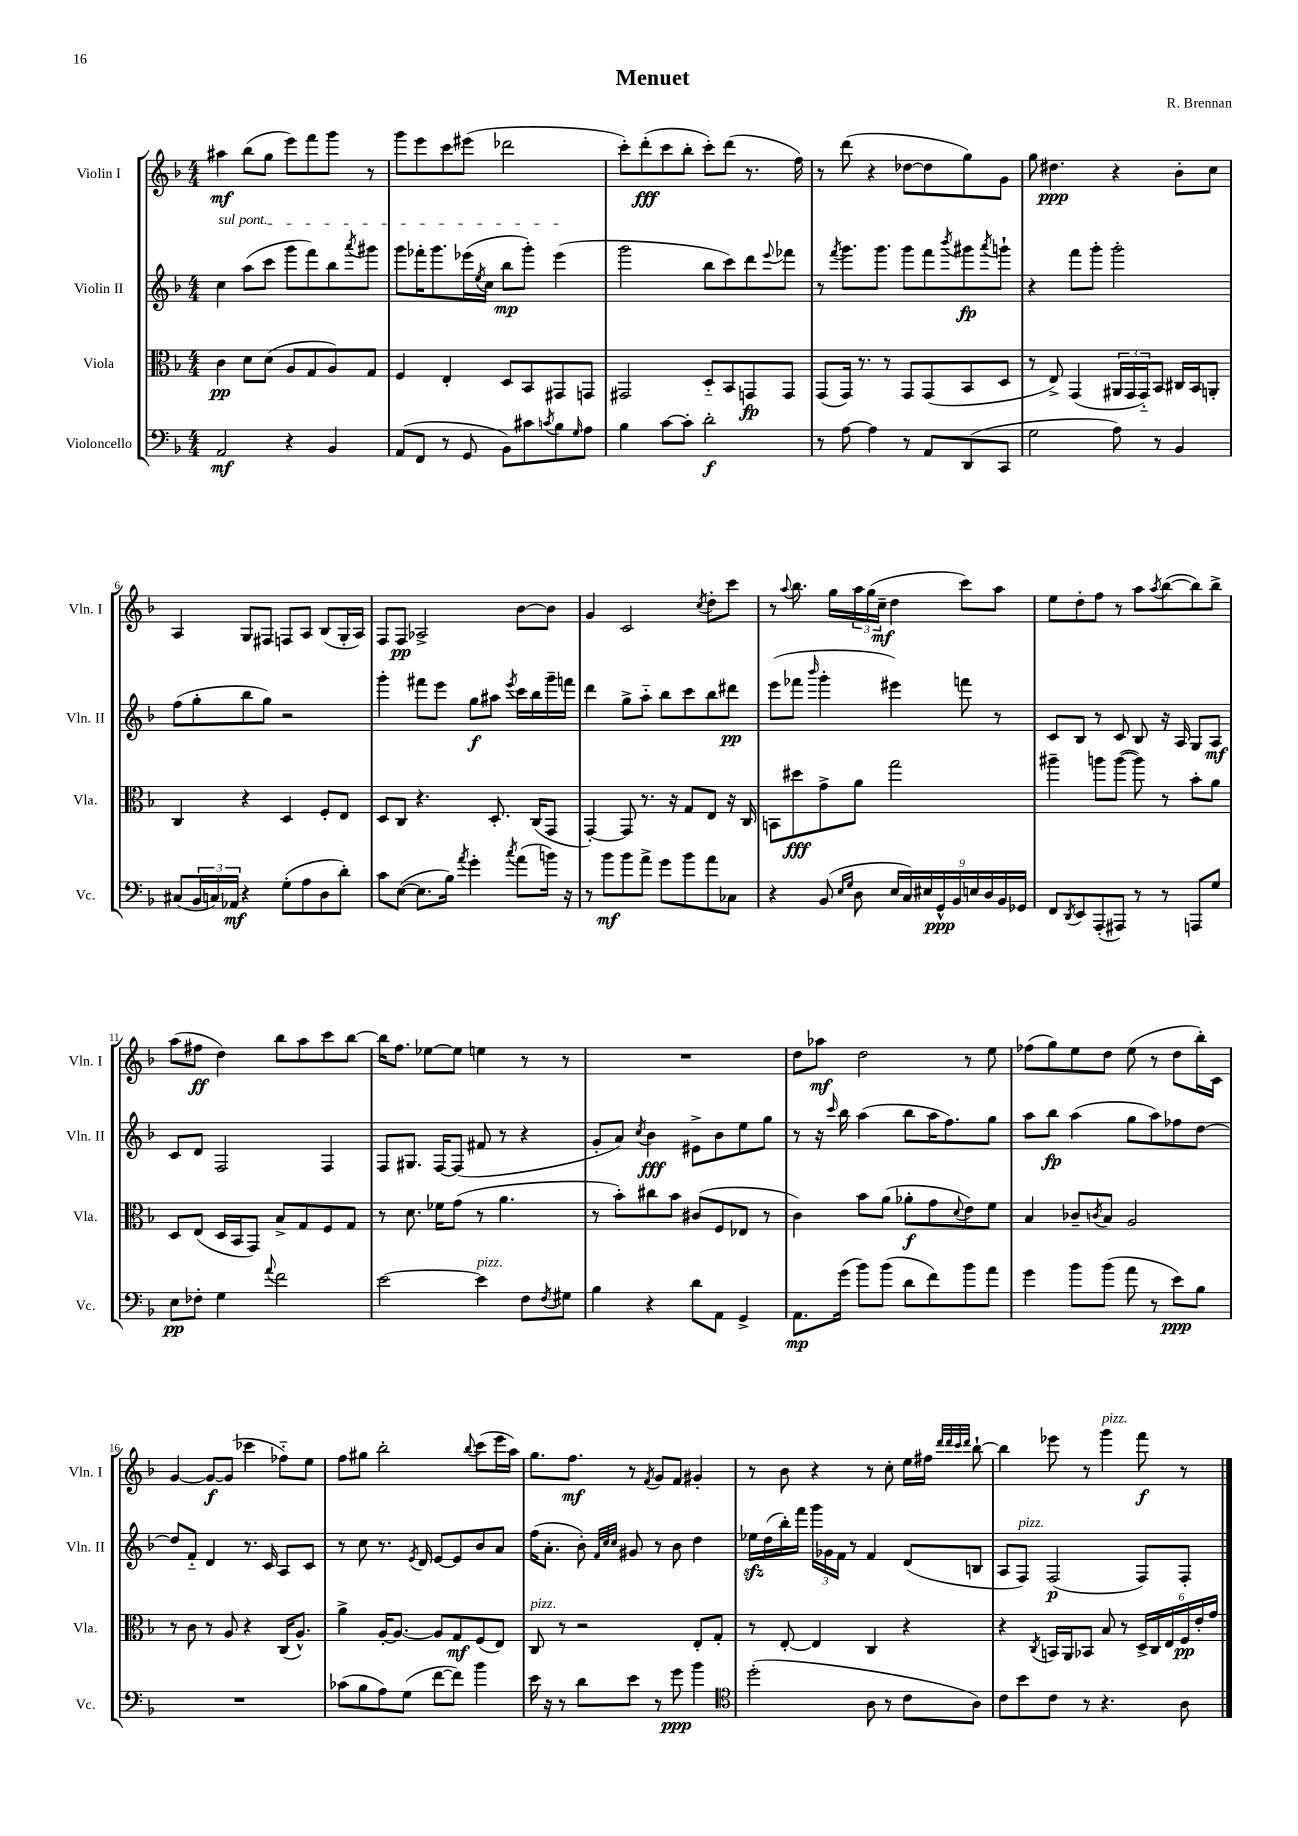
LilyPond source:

\header { title = "Menuet" composer = "R. Brennan" }
<<
\new StaffGroup <<
\new Staff = "s0" \with { instrumentName = "Violin I" shortInstrumentName = "Vln. I" } {
    \clef treble \key f \major \numericTimeSignature \time 4/4
    ais''4\mf bes''8( g''8 e'''8) f'''8 g'''8 r8 |
    g'''8 e'''8 c'''8 eis'''8( des'''2 |
    c'''8-.) d'''8-.\fff( c'''8 bes''8-. c'''8-.) d'''8( r8. f''16) |
    r8 d'''8( r4 des''8~ des''8 g''8) g'8 |
    g''8 dis''4.\ppp r4 bes'8-. c''8 |
    a4 g8 fis8 f8 a8 bes8( g16-. a16) |
    f8 f8\pp aes2-> bes'8~ bes'8 |
    g'4 c'2 \acciaccatura { c''8 } d''8-. c'''8 |
    r8 \appoggiatura { a''8 } bes''8. g''16 \tuplet 3/2 { a''16 g''16( c''16--\mf } d''4 c'''8) a''8 |
    e''8 d''8-. f''8 r8 a''8 \acciaccatura { a''8 } bes''8~( bes''8) bes''8-> |
    a''8( fis''8\ff d''4) bes''8 a''8 c'''8 bes''8~ |
    bes''16 f''8. ees''8~ ees''8 e''4 r8 r8 |
    R1 |
    d''8 aes''8\mf d''2 r8 e''8 |
    fes''8( g''8) e''8 d''8 e''8( r8 d''8 bes''16-.) c'16 |
    g'4~ g'8~\f g'8( ces'''4 fes''8-_) e''8 |
    f''8 gis''8 bes''2-. \appoggiatura { bes''8 } c'''8( e'''16 a''16) |
    g''8. f''8.\mf r8 \acciaccatura { f'8 } g'8 f'8 gis'4-. |
    r8 bes'8 r4 r8 c''8-. e''16 fis''16 \grace { d'''32 d'''32 c'''32 d'''32 } bes''8~-! |
    bes''4 ees'''8 r8 g'''4^\markup { \italic "pizz." } f'''8\f r8 \bar "|." |
}
\new Staff = "s1" \with { instrumentName = "Violin II" shortInstrumentName = "Vln. II" } {
    \clef treble \key f \major \numericTimeSignature \time 4/4
    \once \override TextSpanner.bound-details.left.text = \markup { \italic "sul pont." } c''4\startTextSpan a''8( c'''8 g'''8 f'''8) bes''8 \acciaccatura { a'''8 } gis'''8 |
    g'''8 fes'''16-. g'''8. ees'''16( \acciaccatura { e''8 } c''16 bes''8\mp g'''8-.) ees'''4\stopTextSpan( |
    g'''2 bes''8 c'''8) d'''8 \appoggiatura { e'''8 } fes'''8 |
    r8 \acciaccatura { f'''8 } g'''8. g'''8. g'''8 f'''8 \acciaccatura { bes'''8 } gis'''8\fp \acciaccatura { a'''8 } g'''8-! |
    r4 f'''8 g'''8-. g'''2-. |
    f''8( g''8-. bes''8 g''8) r2 |
    g'''4-. fis'''8 e'''8 g''8\f ais''8 \acciaccatura { e'''8 } c'''16 bes''16 g'''16-- f'''16 |
    d'''4 g''8-> a''8-_ bes''8 c'''8 bes''8 dis'''8\pp |
    e'''8( fes'''8 \grace { bes'''16 } g'''4-. eis'''4) f'''8 r8 |
    c'8 bes8 r8 c'8 bes8 r16 a16 g8 a8\mf |
    c'8 d'8 f2 f4 |
    f8 gis8. f16~ f8( fis'8 r8 r4 |
    g'8-. a'8) \acciaccatura { c''8 } bes'4\fff eis'8-> bes'8 e''8 g''8 |
    r8 r16 \grace { c'''16 } bes''16 a''4( bes''8 a''16 f''8.) g''8 |
    a''8 bes''8\fp a''4( g''8 a''8) fes''8 d''8~ |
    d''8 f'8-_ d'4 r8. c'16 a8 c'8 |
    r8 c''8 r8. \acciaccatura { e'8 } d'16 e'8~ e'8 bes'8 a'8 |
    f''16( a'8.-. bes'8-.) \grace { f'32 c''32 c''32 } gis'8 r8 bes'8 d''4 |
    ees''16\sfz d''16( bes''16-.) f'''16 \tuplet 3/2 { g'''16 ges'16 f'16 } r8 f'4 d'8( b8 |
    a8 f8^\markup { \italic "pizz." }) f2\p( f8) f8-. \bar "|." |
}
\new Staff = "s2" \with { instrumentName = "Viola" shortInstrumentName = "Vla." } {
    \clef alto \key f \major \numericTimeSignature \time 4/4
    c'4\pp d'8 d'8( a8 g8 a8) g8 |
    f4 e4-. d8 bes,8 gis,8 g,8 |
    gis,2 d8-_ bes,8 g,8\fp g,8 |
    g,8( g,16) r8. r8 g,8 g,8( bes,8 d8 |
    r8 e8->) g,4( \tuplet 3/2 { ais,16 g,16 g,16-_) } bes,8 cis16 bes,16 a,8-. |
    c4 r4 d4 f8-. e8 |
    d8 c8 r4. d8.-. c16( g,8 |
    g,4~-.) g,8 r8. r16 g8 e8 r16 c16 |
    b,8 dis''8\fff g'8-> a'8 g''2 |
    ais''4-- a''8 a''8~( a''8) r8 bes'8-. a'8 |
    d8 e8( d16 bes,16 g,8) bes8-> g8 f8 g8 |
    r8 d'8. fes'16 g'8( r8 a'4. |
    r8 bes'8-.) cis''8 bes'8 cis'8( f8 ees8 r8 |
    c'4) bes'8 a'8( aes'8-.\f g'8 \appoggiatura { d'8 } e'8) f'8 |
    bes4 ces'8-- \acciaccatura { c'8 } bes8 a2 |
    r8 c'8 r8 a8 r4 c16( a8.-^) |
    a'4-> a16~-. a8.~ a8 g8\mf f8( e8) |
    c8^\markup { \italic "pizz." } r8 r2 e8-. g8-. |
    r8 e8~-. e4 c4 r4 |
    r4 \acciaccatura { c8 } b,16 a,16 bes,8 bes8 r8 \tuplet 6/4 { d16-> c16 e16 f16\pp e'16-. g'16 } \bar "|." |
}
\new Staff = "s3" \with { instrumentName = "Violoncello" shortInstrumentName = "Vc." } {
    \clef bass \key f \major \numericTimeSignature \time 4/4
    a,2\mf r4 bes,4 |
    a,8( f,8 r8 g,8 bes,8) cis'8 \acciaccatura { c'8 } bes8 \grace { g16 } a8 |
    bes4 c'8~ c'8-. d'2-.\f |
    r8 a8~ a4 r8 a,8 d,8( c,8 |
    g2 a8) r8 bes,4 |
    cis8( \tuplet 3/2 { bes,16 c16) aes,16\mf } r4 g8-.( a8 d8 d'8-.) |
    c'8 e8~( e8. bes16) \acciaccatura { a'8 } g'4-. \acciaccatura { c''8 } a'8( b'16) r16 |
    r8 bes'8\mf bes'8 a'8-> g'8 bes'8 a'8 ces8 |
    r4 bes,8( \grace { e16 g16 } d8 \tuplet 9/8 { e16 c16) eis16 g,16-^\ppp bes,16 e16 d16 bes,16 ges,16 } |
    f,8 \acciaccatura { d,8 } e,8 a,,8-.( ais,,8) r8 r8 a,,8 g8 |
    e8\pp fes8-. g4 \appoggiatura { a'8 } f'2 |
    e'2~ e'4^\markup { \italic "pizz." } f8 \acciaccatura { f8 } gis8 |
    bes4 r4 d'8 a,8 g,4-> |
    a,8.\mp g'16( bes'8) bes'8( d'8 f'8) bes'8 a'8 |
    g'4 bes'8 bes'8( a'8 r8 e'8\ppp) bes8 |
    R1 |
    ces'8( bes8 a8) g8( f'8~ f'8) bes'4 |
    e'16 r16 r8 d'8 e'8 r8 g'8\ppp bes'4 |
    \clef tenor d''2-.( a8 r8 c'8 a8) |
    c'8 bes'8 c'8 r8 r4. a8 \bar "|." |
}
>>
>>
